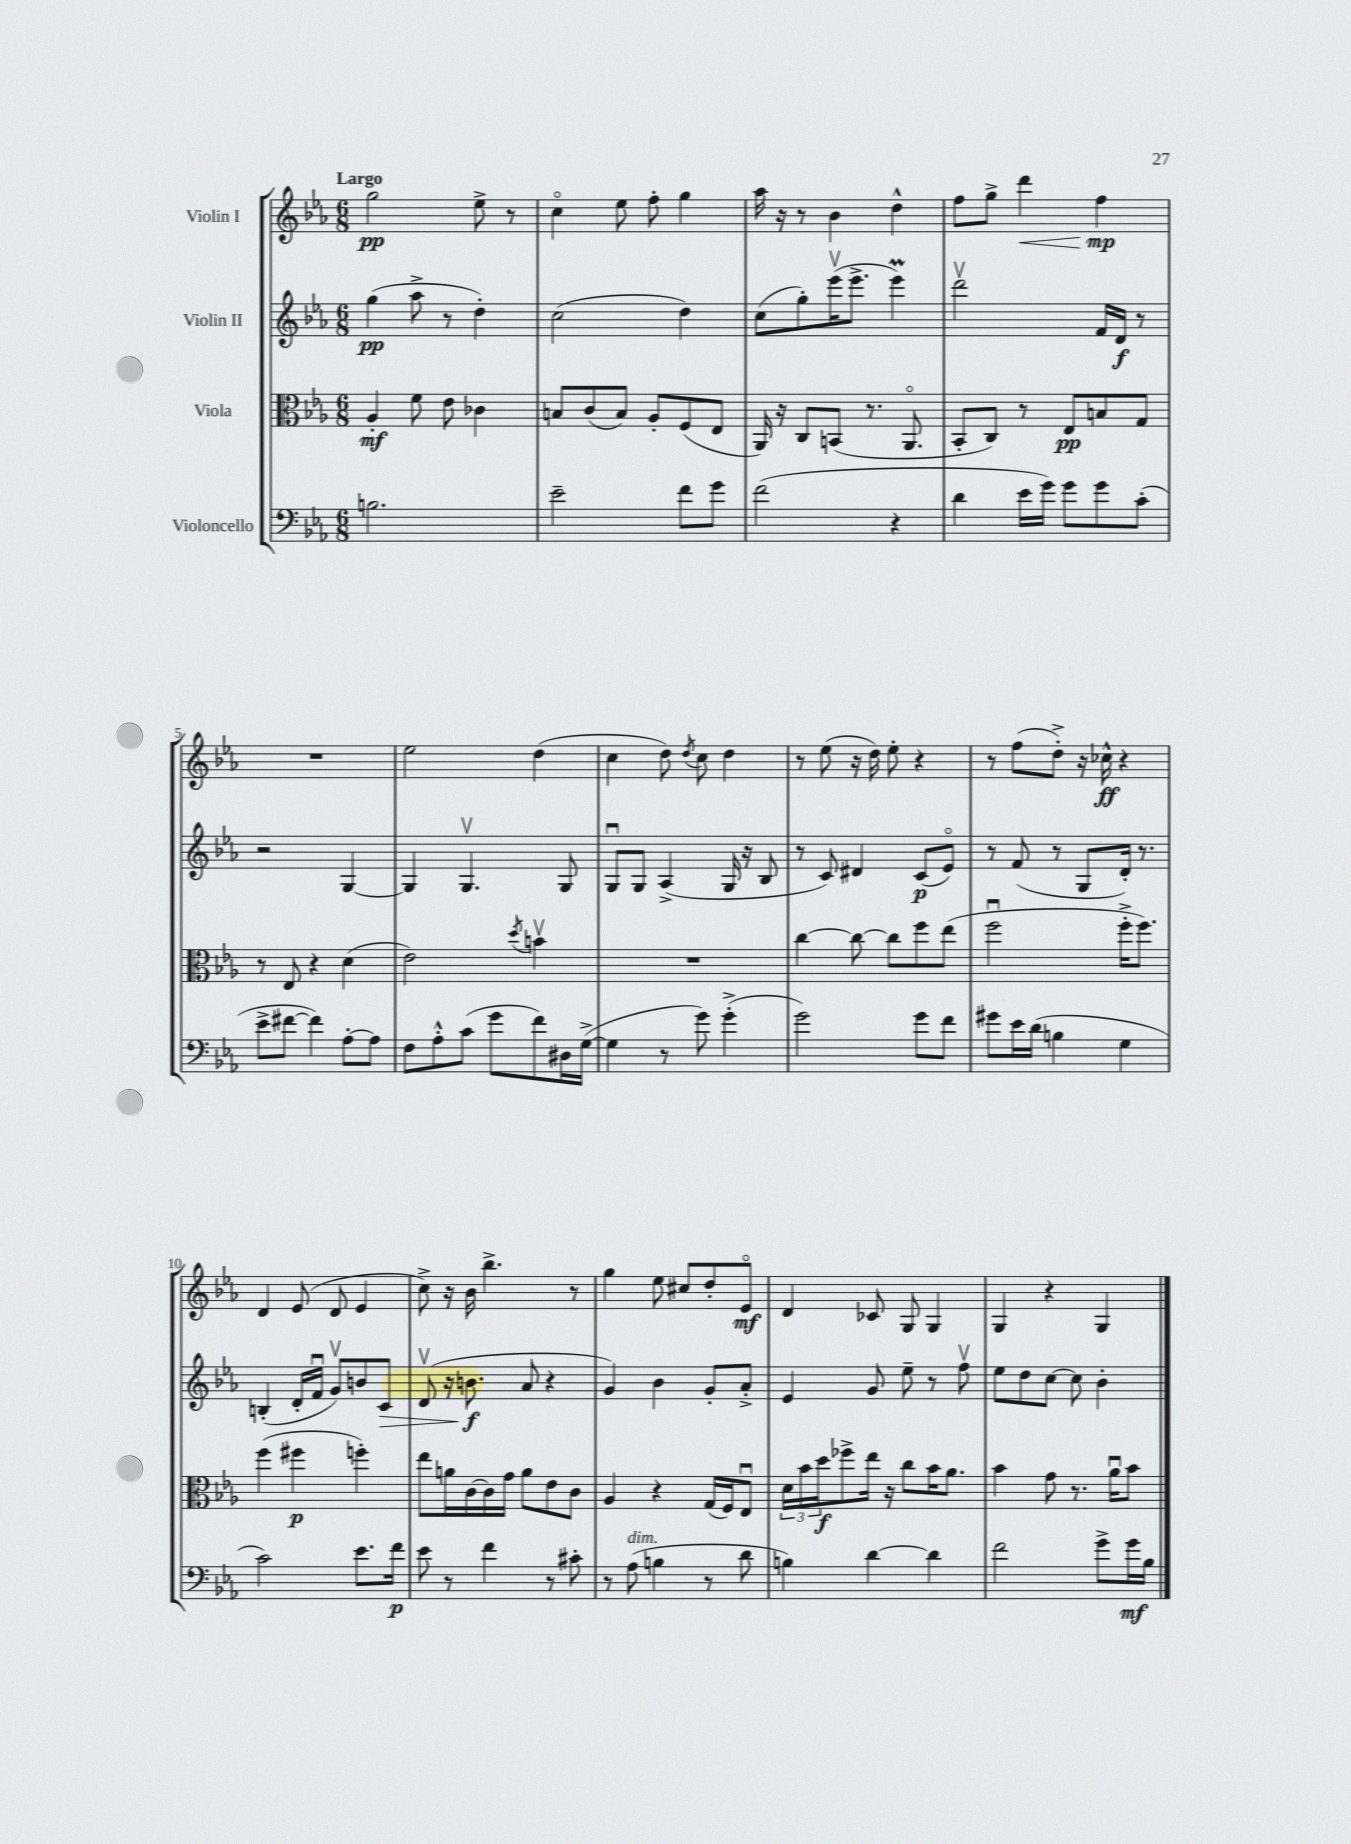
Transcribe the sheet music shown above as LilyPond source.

<<
\new StaffGroup <<
\new Staff = "s0" \with { instrumentName = "Violin I" } {
    \clef treble \key ees \major \numericTimeSignature \time 6/8 \tempo "Largo"
    g''2\pp ees''8-> r8 |
    c''4\flageolet ees''8 f''8-. g''4 |
    aes''16 r16 r8 bes'4 d''4-^ |
    f''8 g''8-> d'''4\< f''4\mp\! |
    R2. |
    ees''2 d''4( |
    c''4 d''8) \acciaccatura { d''8 } c''8 d''4 |
    r8 ees''8( r16 d''16) ees''8-. r4 |
    r8 f''8( d''8-.->) r16 ces''16-^\ff r4 |
    d'4 ees'8( d'8 ees'4 |
    c''8->) r16 bes'16 bes''4.-> r8 |
    g''4 ees''8 cis''8 d''8-. ees'8\flageolet\mf |
    d'4 ces'8 g8 g4 |
    g4 r4 g4 \bar "|." |
}
\new Staff = "s1" \with { instrumentName = "Violin II" } {
    \clef treble \key ees \major \numericTimeSignature \time 6/8
    g''4\pp( aes''8-> r8 d''4-.) |
    c''2( d''4) |
    c''8( g''8-.) ees'''16\upbow( ees'''8.-> ees'''4\prall) |
    d'''2\upbow f'16 d'16\f r8 |
    r2 g4~ |
    g4 g4.\upbow g8 |
    g8\downbow g8 aes4->( g16 r16 bes8 |
    r8 c'8) dis'4 c'8\p( ees'8\flageolet) |
    r8 f'8( r8 g8 d'16-.) r8. |
    b4-.( d'16-. f'16\downbow g'8\upbow) b'8 c'8\> |
    d'8\upbow( r16 b'8.\f\! aes'8 r4 |
    g'4) bes'4 g'8-. aes'8-.-> |
    ees'4 g'8 ees''8-- r8 f''8\upbow |
    ees''8 d''8 c''8~ c''8 bes'4-. \bar "|." |
}
\new Staff = "s2" \with { instrumentName = "Viola" } {
    \clef alto \key ees \major \numericTimeSignature \time 6/8
    aes4-.\mf f'8 ees'8 ces'4 |
    b8 c'8( b8) aes8-. f8( ees8 |
    aes,16) r16 c8 b,8( r8. aes,8.\flageolet |
    bes,8-. c8) r8 ees8\pp b8 g8 |
    r8 ees8 r4 d'4( |
    ees'2) \acciaccatura { d''8 } b'4\upbow |
    R2. |
    c''4~ c''8~ c''8 f''8 ees''8( |
    f''2\downbow f''16-.-> f''8.) |
    f''4( fis''4\p f''4-.) |
    ees''8 a'16 c'16~ c'16 g'16 a'8 ees'8 c'8 |
    aes4 r4 g16( f16) ees8\downbow |
    \tuplet 3/2 { d'16 bes'16 d''16\f } fes''8-> ees''16 r16 c''8 bes'16 aes'8. |
    bes'4 g'8 r8. aes'16\downbow bes'8 \bar "|." |
}
\new Staff = "s3" \with { instrumentName = "Violoncello" } {
    \clef bass \key ees \major \numericTimeSignature \time 6/8
    b2. |
    ees'2-- f'8 g'8 |
    f'2( r4 |
    d'4 ees'16 g'16) g'8 g'8 c'8-.( |
    ees'8-> fis'8~ fis'4) aes8~-. aes8 |
    f8 aes8-.-^ c'8( g'8 f'8) dis16 g16~->( |
    g4 r8 g'8) g'4-.->( |
    g'2) g'8 f'8 |
    gis'8 ees'16 d'16( b4 g4 |
    c'2) ees'8. f'16\p |
    ees'8 r8 f'4 r8 cis'8-. |
    r8 aes8^\markup { \italic "dim." }( b4 r8 d'8 |
    b4) d'4~ d'4 |
    f'2 g'8-> g'16\mf bes16 \bar "|." |
}
>>
>>
